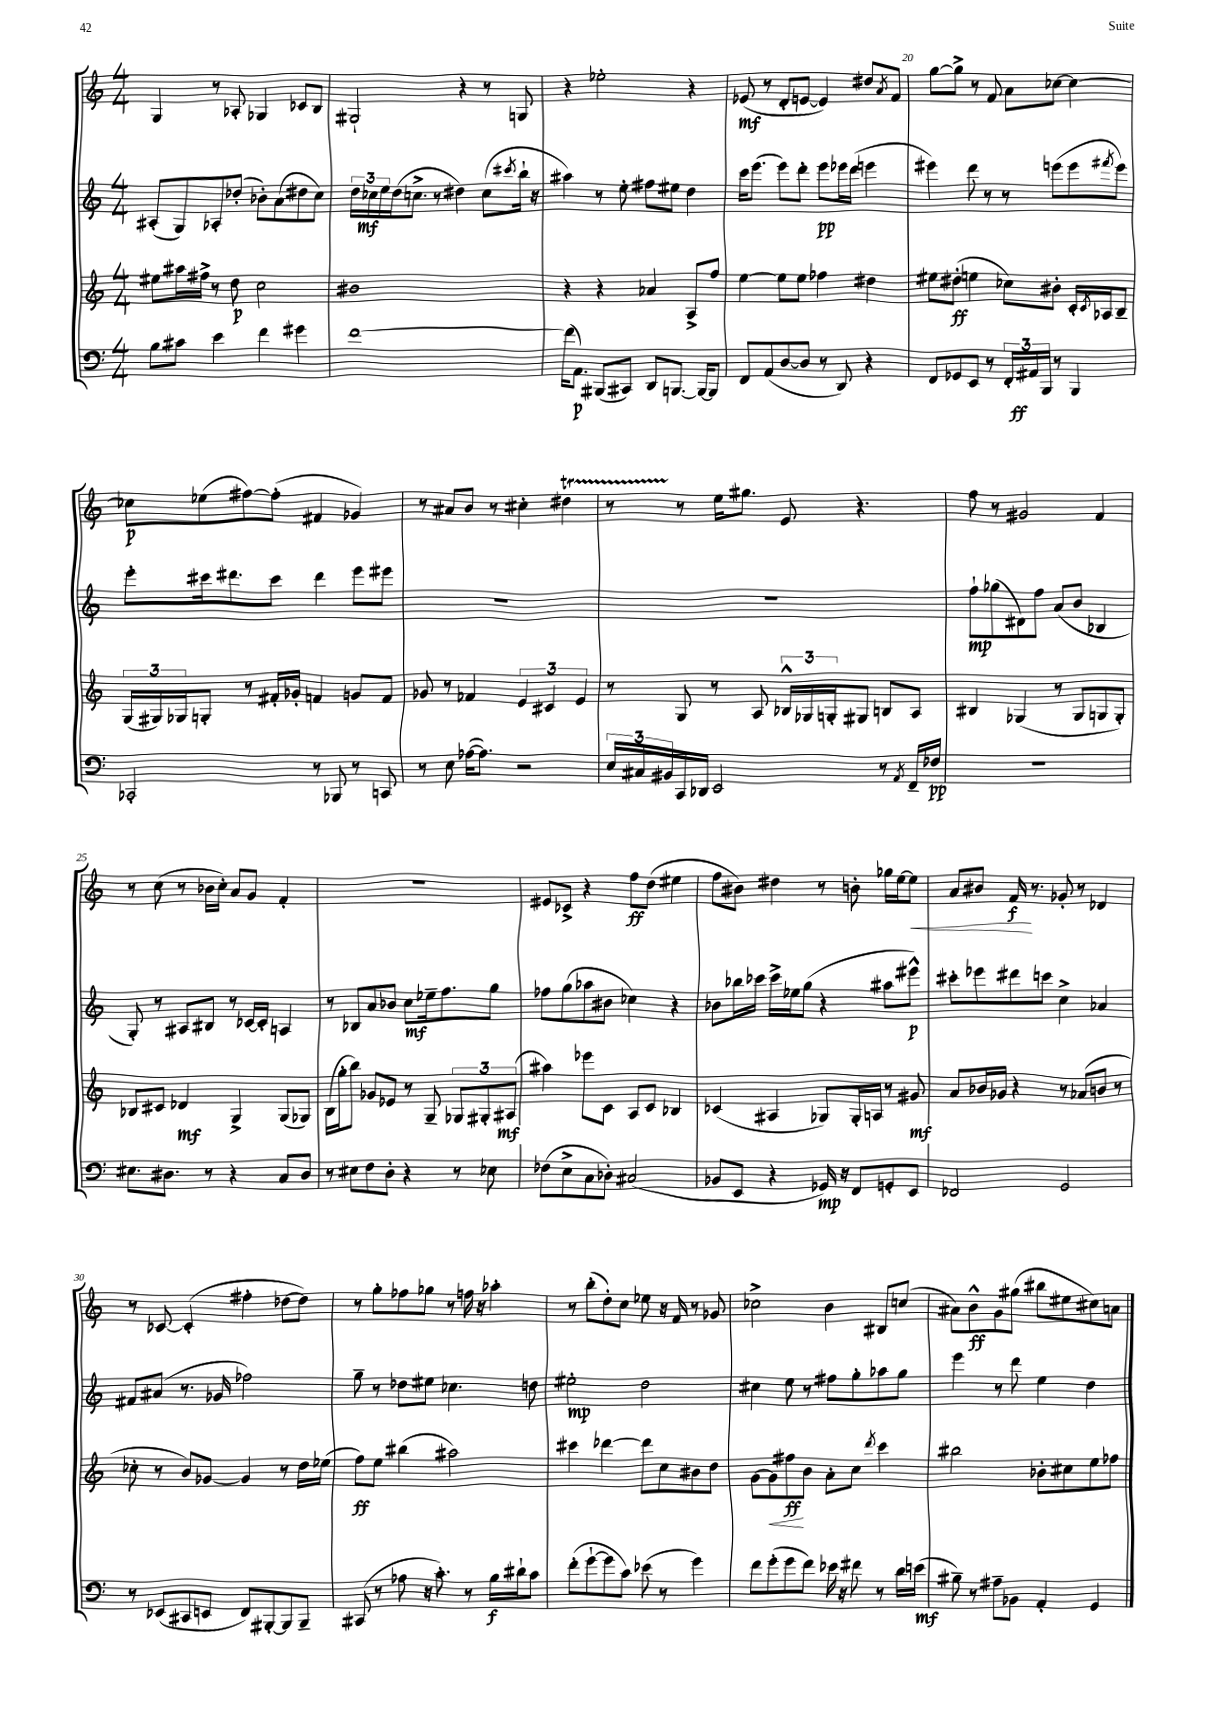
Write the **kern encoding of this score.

**kern	**kern	**kern	**kern
*staff4	*staff3	*staff2	*staff1
*clefF4	*clefG2	*clefG2	*clefG2
*k[]	*k[]	*k[]	*k[]
*M4/4	*M4/4	*M4/4	*M4/4
8B\L	8ee#\L	(8A#'/L	4G/
8c#\J	16aa#\L	8G/)	.
.	16ff#^\JJ	.	.
4e\	8r	8A-'/	8r
.	8dd\	(8dd-'/J	8A-'/
4f\	2cc\	8b-'\L)	4G-/
.	.	(8a\	.
4g#\	.	8dd#\	8c-/L
.	.	8cc\J)	8B/J
=	=	=	=
[1f	1b#	24dd\LL	2G#`/
.	.	24cc-\	.
.	.	24ee\	.
.	.	(16dd\J	.
.	.	8.cc^\J	.
.	.	8r	.
.	.	4dd#\)	4r
.	.	(8cc\L	8r
.	.	8qccc#/	.
.	.	16bb`\Jk	8G/
.	.	16r	.
=	=	=	=
(16f\]LK	4r	4aa#\)	4r
8.AA\J)	.	.	.
(8BBB#/L	4r	8r	2ee-'\
8CC#/J)	.	8ee'\	.
8DD/L	4a-/	8ff#\L	.
[8.BBB/J	.	8ee#\J	.
.	8A^/L	4dd\	4r
16BBB/_LK	.	.	.
8BBB/]J	8ff/J	.	.
=	=	=	=
8FF/L	[4ee\	16ccc\LK	(8e-/
.	.	(8.eee\J	.
(8AA/	.	.	8r
[8D/	8ee\]L	8eee\L)	8d'/L
8D/]J	8ee\J	8ddd'\J	[8e/J
8r	4ff-\	8eee\L	4e/])
8DD/)	.	16eee-\L	.
.	.	(16ddd\JJ	.
4r	4dd#\	4eee\	8dd#/L
.	.	.	8qa/
.	.	.	8f/J
=	=	=	=
8FF/L	8ee#\L	4eee#\)	[8gg\L
8GG-/	(8dd#'\J	.	8gg^\]J
8EE/J	4ee\	8ddd\	8r
8r	.	8r	8f/
24FF'/LL	8cc-\L)	8r	8a\L
24AA#/	.	.	.
24BBB/JJ	.	.	.
8r	8b#'\J	(8eee\L	[8cc-\J
4BBB/	16c'/LL	8eee\	4cc-\_
.	8qc/	.	.
.	16A-/J	.	.
.	.	8qfff#/	.
.	8B~/J	8eee\J)	.
=	=	=	=
2CC-'/	(24G/LL	8eee'\L	8cc-\]L
.	24G#/)	.	.
.	24G-/J	.	.
.	8G'/J	16ccc#\k	(8ee-\
.	.	8.ddd#\	.
.	8r	.	[8ff#\)
.	16f#'/LL	8ccc#\J	(8ff#'\]J
.	16g-'/JJ	.	.
8r	4f/	4ddd#\	4f#/
8BBB-/	.	.	.
8r	8g/L	8eee\L	4g-/)
8CC/	8f/J	8eee#\J	.
=	=	=	=
8r	8g-/	1r	8r
8E\	8r	.	8a#/L
([16A-\LK	4f-/	.	8b/J
8.A-\]J)	.	.	.
.	.	.	8r
2r	6e/	.	4cc#'\
.	6c#/	.	.
.	.	.	4dd#\
.	6e/	.	.
=	=	=	=
24E/LL	8r	1r	8r
24C#/	.	.	.
24BB#/	.	.	.
16CC/	8G/	.	8r
16DD-/JJ	.	.	.
2EE/	8r	.	16ee\LK
.	.	.	8.gg#\J
.	8A/	.	.
.	24B-^^/LL	.	8e/
.	24G-/	.	.
.	24G'/J	.	.
.	8G#/J	.	4.r
8r	8B/L	.	.
8qAA/	.	.	.
16FF~/LL	8A/J	.	.
16F-/JJ	.	.	.
=	=	=	=
1r	4B#/	8ff`\L	8ff\
.	.	(8gg-\	8r
.	(4G-/	8d#\)	2g#/
.	.	8ff\J	.
.	8r	(8a/L	.
.	8G-/L	8b/J	.
.	8G/	4B-/	4f/
.	8G'/J)	.	.
=	=	=	=
8.E#\L	8B-/L	8G'/)	8r
.	8c#/J	8r	(8cc\
8.D#\J	.	.	.
.	4d-/	8A#/L	8r
8r	.	8B#/J	16b-\LL
.	.	.	16cc'\JJ)
4r	4G^/	8r	8a/L
.	.	[16c-/LL	8g/J
.	.	16c-'/]JJ	.
8C/L	(8G/L	4A/	4f'/
8D#/J	8G-/J)	.	.
=	=	=	=
8r	(16B\LL	8r	1r
.	16gg'\J	.	.
8E#\L	8bb\J)	8B-/L	.
8F\	8g-/L	8a/	.
8D'\J	8e-/J	8b-/J	.
4r	8r	8cc\L	.
.	8G~/	16ee-~\k	.
.	.	8.ff\	.
8r	12G-/L	.	.
.	12G#'/	.	.
8E-\	.	8gg\J	.
.	(12A#/J	.	.
=	=	=	=
(8F-\L	4aa#\)	8ff-\L	8e#/L
8E^\	.	(8gg\	8c-^/J
8C\	8eee-\L	8aa-\	4r
8D-'\J)	8c\J	8b#\J	.
(2C#/	8A/L	4cc-\)	8ff\L
.	8c/J	.	(8dd\J
.	4B-/	4r	4ee#\
=	=	=	=
8BB-/L	(4c-/	8b-\L	8ff\L
8EE/J	.	16bb-\L	8b#\J)
.	.	16ccc-\JJ	.
4r	4A#/	16ccc-^\LL	4dd#\
.	.	16ee-\J	.
.	.	(8gg\J	.
16GG-/)	8G-/L)	4r	8r
16r	.	.	.
8FF/L	16G-'/L	.	8b'\
.	16A/JJ	.	.
8GG'/	8r	8aa#\L	16gg-\LL
.	.	.	[16ee\J
8EE/J	8g#/	8eee#^^\J)	8ee\]J
=	=	=	=
2FF-/	8a/L	8ccc#'\L	8a/L
.	16b-/L	8eee-\	8b#/J
.	16g-/JJ	.	.
.	4r	8ddd#\	16f/
.	.	.	8.r
.	.	8ccc\J	.
2GG/	8r	4cc^\	8g-'/
.	(8a-/L	.	8r
.	8b/J	4a-/	4d-/
.	8r	.	.
=	=	=	=
8r	8cc-'\	8f#/L	8r
(8EE-/L	8r	(8a#/J	[8c-/
8CC#/	8b/L)	8.r	(4c-'/]
8EE/J	[8g-/J	.	.
.	.	16g-/	.
8FF/L)	4g-/]	2ff-\)	4ff#'\
[8BBB#'/	.	.	.
8BBB#/]	8r	.	[8dd-\L
8BBB#~/J	16dd\LL	.	8dd-\]J)
.	(16ee-\JJ	.	.
=	=	=	=
(8CC#/	8ff\L)	8gg~\	8r
8r	8ee\J	8r	8gg'\L
8A-\	(4bb#\	8dd-\L	8ff-\
16r	.	8ee#\J	8gg-\J
8.c'\)	.	.	.
.	2aa#\)	4.cc-\	8r
8r	.	.	16ff\
.	.	.	16r
16B\LL	.	.	4aa-'\
16d#`\J	.	.	.
8c\J	.	8dd\	.
=	=	=	=
(8f'\L	4ccc#\	2ee#'\	8r
[8g`\	.	.	(8bb'\L
8g\]	[4ddd-\	.	8dd'\)
8c\J)	.	.	8cc\J
(8e-\	8ddd-\]L	2dd\	8ee-\
8r	8cc\	.	16r
.	.	.	16f/
4g\)	8b#\	.	8r
.	8dd\J	.	8g-/
=	=	=	=
8f\L	[8g\L	4cc#\	2cc-^\
(8g'\	8g\]	.	.
8g\	8ff#\	8ee\	.
8f\J)	8b\J	8r	.
16e-\	8a'\L	8ff#\L	4b\
16r	.	.	.
8f#\	8cc\J	8gg'\	.
.	8qddd/	.	.
8r	4ccc\	8aa-\	8B#/L
16d\LL	.	8gg\J	(8cc/J
(16e\JJ	.	.	.
=	=	=	=
8B#~\)	2bb#\	4eee\	8a#\L)
8r	.	.	8b^^\
8A#~\L	.	8r	8g\
8BB-\J	.	8ddd\	(8gg#\J
4AA'/	8b-'\L	4ee\	8bb#\L
.	8cc#\	.	8ee#\
4GG/	8ee\	4dd\	8cc#\)
.	8ff-\J	.	8a\J
==	==	==	==
*-	*-	*-	*-
